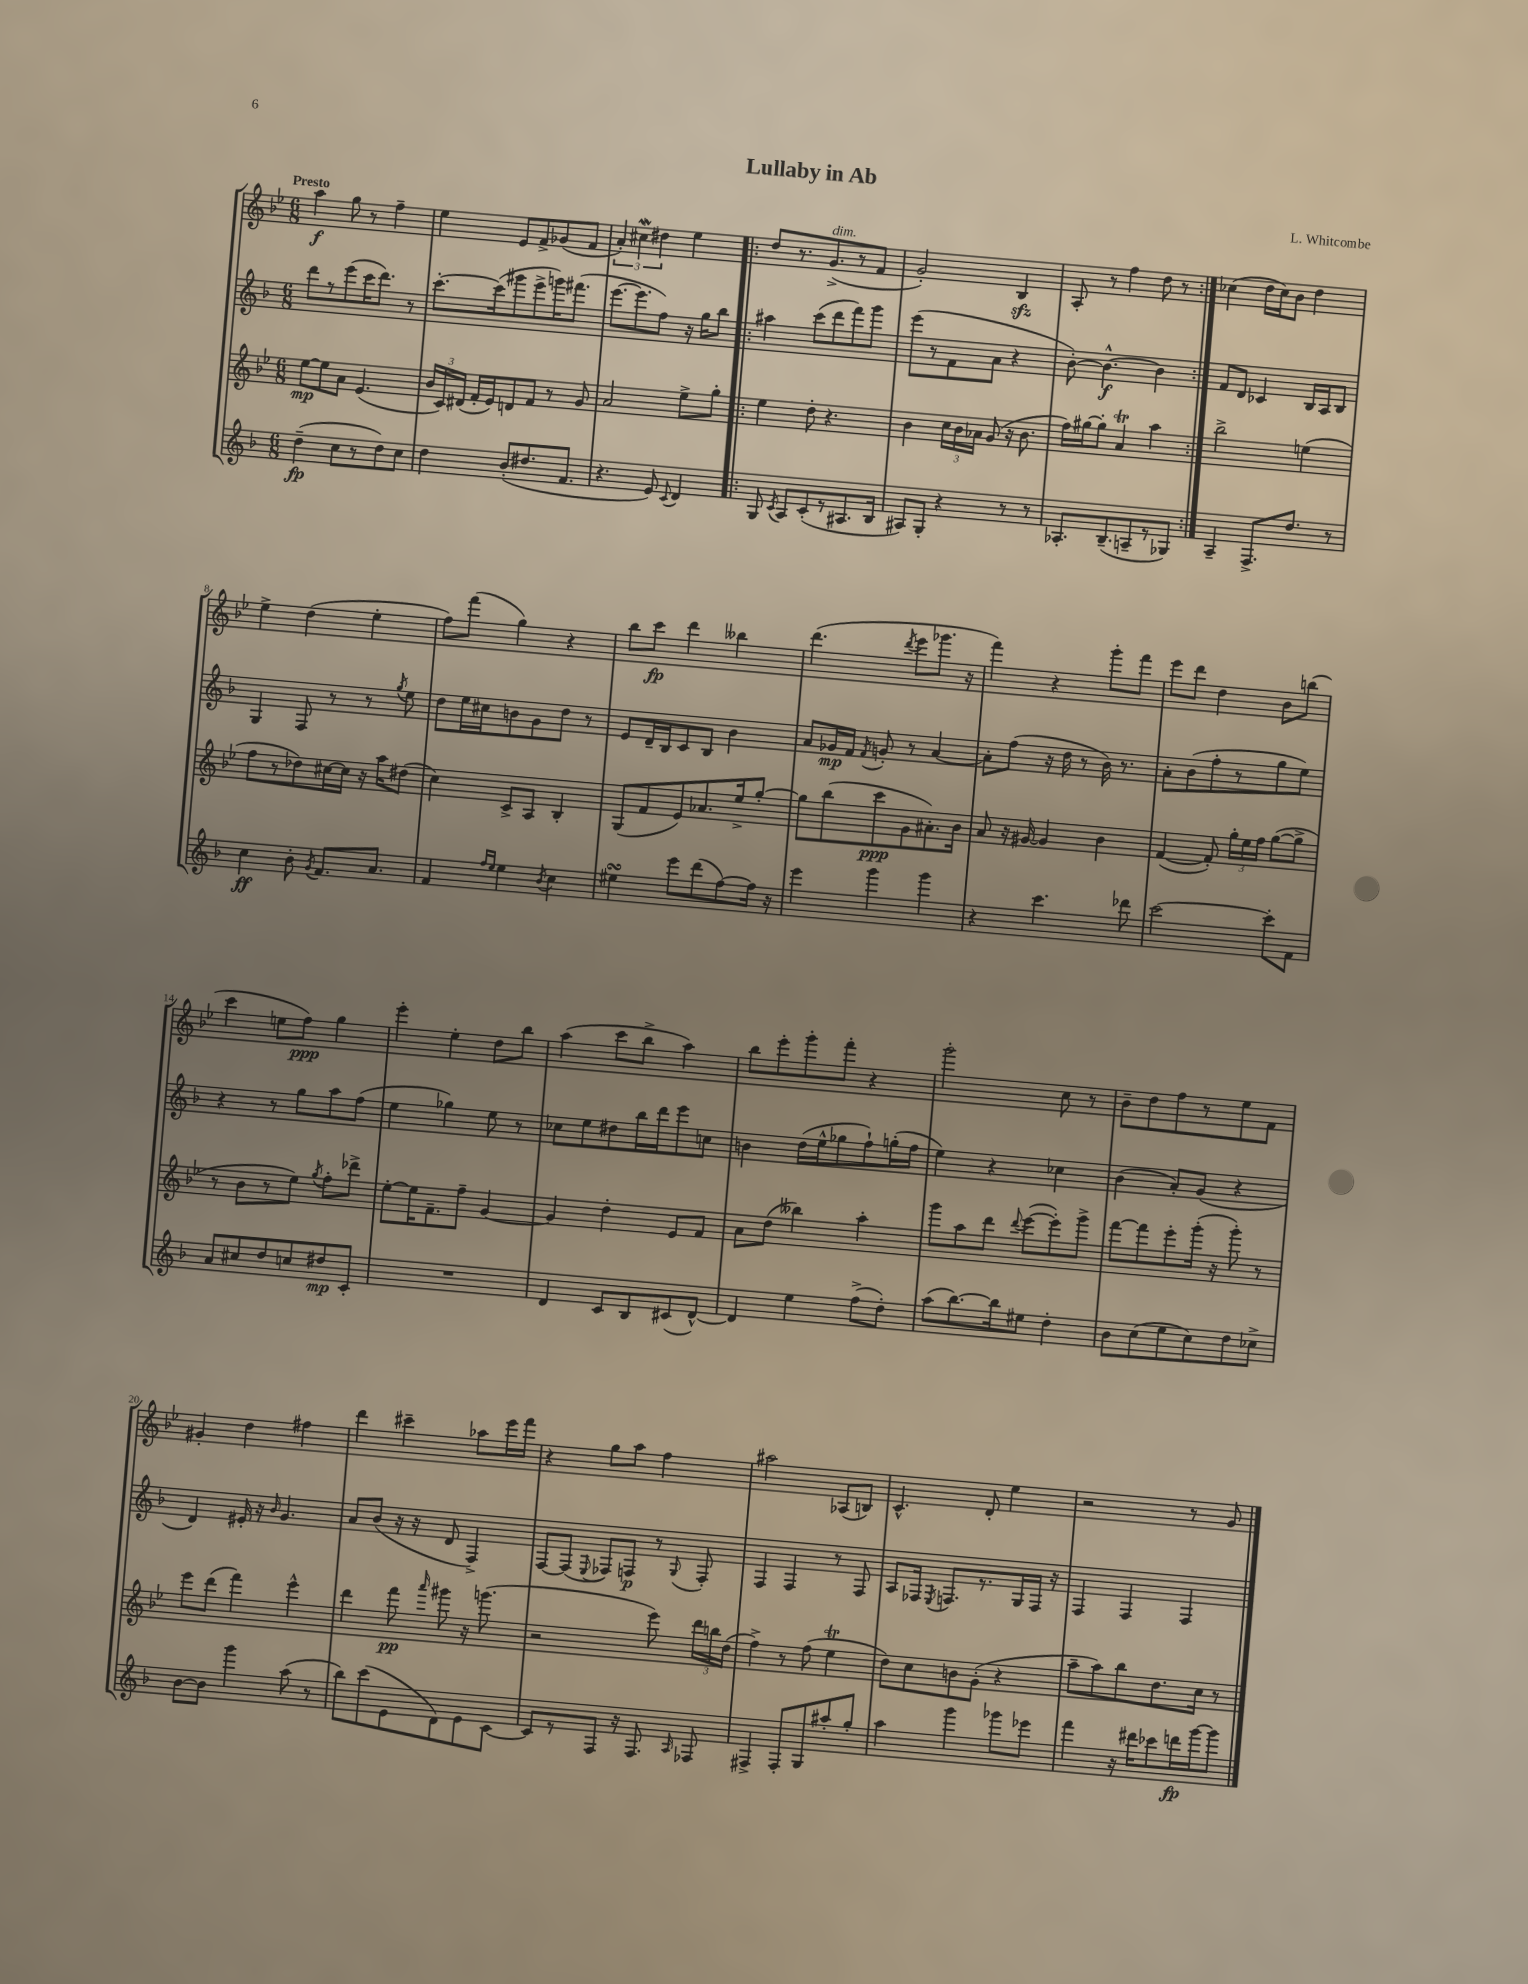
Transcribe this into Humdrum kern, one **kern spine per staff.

**kern	**dynam	**kern	**dynam	**kern	**dynam	**kern	**dynam
*part4	*part4	*part3	*part3	*part2	*part2	*part1	*part1
*staff4	*staff4	*staff3	*staff3	*staff2	*staff2	*staff1	*staff1
*clefG2	*	*clefG2	*	*clefG2	*	*clefG2	*
*k[b-]	*	*k[b-e-]	*	*k[b-]	*	*k[b-e-]	*
*M6/8	*	*M6/8	*	*M6/8	*	*M6/8	*
=1	=1	=1	=1	=1	=1	=1	=1
!	!	!	!	!	!	!LO:TX:a:B:t=Presto	!
(4dd~\	fp	[8ee-\L	mp	8ddd\L	.	4aa\	f
.	.	8ee-\]	.	8r	.	.	.
8cc\L	.	8a\J	.	(8eee\	.	8gg\	.
8r	.	(4.e-/	.	16ccc\K	.	8r	.
.	.	.	.	8.ddd\J)	.	.	.
8dd\)	.	.	.	.	.	4ff~\	.
8cc\J	.	.	.	8r	.	.	.
=2	=2	=2	=2	=2	=2	=2	=2
4dd\	.	24b-/LL	.	[8.ccc'\L	.	4ee-\	.
.	.	24c/)	.	.	.	.	.
.	.	(24d#X/JJ	.	.	.	.	.
.	.	16f'/LL	.	.	.	.	.
.	.	16e-/J)	.	(16ccc\k]	.	.	.
(8b-'/L	.	8dn/	.	8ggg#X\	.	8e-/L	.
8.dd#X/	.	8f/J	.	8eee^\	.	8f^/	.
.	.	8r	.	16gggn\K)	.	(8g-X/	.
8.f/J	.	.	.	(8.fff#X\J	.	.	.
.	.	8g/	.	.	.	8f/J	.
=3	=3	=3	=3	=3	=3	=3	=3
4.r	.	2a/	.	[8.eee\L	.	6a'/)	.
.	.	.	.	.	.	6cc#XW\	.
.	.	.	.	8.eee\]	.	.	.
.	.	.	.	.	.	6dd#X\	.
8e/)	.	.	.	8ff\J)	.	.	.
8qqc/	.	.	.	.	.	.	.
4d/	.	8ee-^\L	.	16r	.	4ee-\	.
.	.	.	.	16gg\KL	.	.	.
.	.	8gg'\J	.	8bb-\J	.	.	.
=4!|:	=4!|:	=4!|:	=4!|:	=4!|:	=4!|:	=4!|:	=4!|:
8G/	.	4ee-\	.	4aa#X\	.	8dd/L	.
8qc/	.	.	.	.	.	.	.
8A/L	.	.	.	.	.	8.r	.
(8c'/	.	8dd'\	.	(8ccc\L	.	.	.
!	!	!	!	!	!	!LO:TX:a:i:t=dim.	!
.	.	.	.	.	.	(8.g^/	.
8r	.	4.r	.	8ddd\	.	.	.
8.A#X/	.	.	.	8fff\)	.	8r	.
.	.	.	.	8ggg\J	.	8f/J	.
16B-/Jk	.	.	.	.	.	.	.
=5	=5	=5	=5	=5	=5	=5	=5
8A#X/L)	.	4b-\	.	(8eee\L	.	2g'/)	.
8G'/J	.	.	.	8r	.	.	.
4r	.	24cc\LL	.	8f\	.	.	.
.	.	24b-\	.	.	.	.	.
.	.	24a-X\JJ	.	.	.	.	.
.	.	(8g/	.	8a\J	.	.	.
8r	.	16r	.	4r	.	4B-zz/	.
.	.	8.b-\	.	.	.	.	.
8r	.	.	.	.	.	.	.
=6	=6	=6	=6	=6	=6	=6	=6
8.A-X'/L	.	16ff\LL)	.	[8b-'\)	.	8A'/	.
.	.	[16gg#X\J	.	.	.	.	.
.	.	8gg#'\J]	.	4.b-^^\_	f	8r	.
(8.B-~/	.	.	.	.	.	.	.
.	.	4at/	.	.	.	4ff\	.
8An~/	.	.	.	.	.	.	.
8r	.	4aa\	.	4b-\]	.	8dd\	.
8G-X/J)	.	.	.	.	.	8r	.
=7:|!	=7:|!	=7:|!	=7:|!	=7:|!	=7:|!	=7:|!	=7:|!
4A~/	.	2bb-^\	.	8f/L	.	(4cc-X\	.
.	.	.	.	8d/J	.	.	.
8.F^/L	.	.	.	4c-X/	.	16dd\LL	.
.	.	.	.	.	.	16cc-\J)	.
.	.	.	.	.	.	8b-\J	.
8.dd/J	.	.	.	.	.	.	.
.	.	(4een\	.	16B-/LL	.	4dd\	.
.	.	.	.	16A/J	.	.	.
8r	.	.	.	8B-/J	.	.	.
!!LO:LB:g=z
=8	=8	=8	=8	=8	=8	=8	=8
4cc\	ff	8ff\L	.	4G/	.	4ee-^\	.
.	.	8r	.	.	.	.	.
8b-'\	.	8dd-X\)	.	8F/	.	(4dd\	.
8qg/	.	.	.	.	.	.	.
8.f/L	.	[16cc#X\L	.	8r	.	.	.
.	.	16cc#\JJ]	.	.	.	.	.
.	.	16r	.	8r	.	4ee-'\	.
8.a/J	.	16aa\KL	.	.	.	.	.
.	.	.	.	8qgg/	.	.	.
.	.	(8dd#X\J	.	8ee\	.	.	.
=9	=9	=9	=9	=9	=9	=9	=9
4f/	.	4cc\)	.	8dd\L	.	8ff\L)	.
.	.	.	.	16ee\L	.	(8fff\J	.
.	.	.	.	16cc#X\J	.	.	.
16qqff/LL	.	.	.	.	.	.	.
16qqee/JJ	.	.	.	.	.	.	.
4ee\	.	8c^/L	.	8bn\	.	4gg\)	.
.	.	8A/J	.	8g\	.	.	.
8qb-/	.	.	.	.	.	.	.
4cc\	.	4B-'/	.	8dd\J	.	4r	.
.	.	.	.	8r	.	.	.
=10	=10	=10	=10	=10	=10	=10	=10
4ee#XsSsS\	.	(8G/L	.	8e/L	.	8bb-\L	.
.	.	8f/	.	16d~/L	.	8ccc\J	fp
.	.	.	.	16B-/J	.	.	.
8eee\L	.	8e-/)	.	8c/	.	4ddd\	.
(8ddd\	.	8.a-X/	.	8B-/J	.	.	.
[8ff\)	.	.	.	4b-\	.	4bb--X\	.
.	.	16ee-^/k	.	.	.	.	.
16ff\Jk]	.	[8gg'/J	.	.	.	.	.
16r	.	.	.	.	.	.	.
=11	=11	=11	=11	=11	=11	=11	=11
4eee\	.	8gg\L]	.	8a/L	.	(4.ddd\	.
.	.	(8bb-\	.	16g-X/L	mp	.	.
.	.	.	.	16f/JJ	.	.	.
.	.	.	.	8qf/	.	.	.
4ggg\	.	8ccc\	ppp	8gn'/	.	.	.
.	.	.	.	.	.	8qddd/	.
.	.	8g\	.	8r	.	8eee-\L	.
4ggg\	.	8.a#X'\)	.	[4a/	.	8.ggg-X\J	.
.	.	16b-\Jk	.	.	.	16r	.
=12	=12	=12	=12	=12	=12	=12	=12
4r	.	8a/	.	8a'\L]	.	4fff\)	.
.	.	16r	.	(8ff\J	.	.	.
.	.	[16g#X/	.	.	.	.	.
4.ccc\	.	4g#/]	.	16r	.	4r	.
.	.	.	.	16dd\	.	.	.
.	.	.	.	8r	.	.	.
.	.	4b-\	.	16b-\)	.	8ggg'\L	.
.	.	.	.	8.r	.	.	.
8ddd-X\	.	.	.	.	.	8fff\J	.
=13	=13	=13	=13	=13	=13	=13	=13
[2ccc\	.	([4f/	.	8a'\L	.	8eee-\L	.
.	.	.	.	(8b-\	.	8ddd\J	.
.	.	8f'/])	.	8ff'\	.	4dd\	.
.	.	24gg'\LL	.	8r	.	.	.
.	.	24ee-\	.	.	.	.	.
.	.	24ff\JJ	.	.	.	.	.
8ccc'\L]	.	([8gg\L	.	8gg\	.	8b-\L	.
8f\J	.	8gg^\J]	.	8ee\J)	.	(8bbn\J	.
!!LO:LB:g=z
=14	=14	=14	=14	=14	=14	=14	=14
8a/L	.	8r	.	4r	.	4ccc\	.
8cc#X/	.	8b-\L	.	.	.	.	.
8dd/	.	8r	.	8r	.	8een\L	.
8ccn/	.	8ee-\J)	.	8gg\L	.	8ff\J)	ppp
.	.	8qgg/	.	.	.	.	.
8dd#X/	mp	8ff'\L	.	8aa\	.	4gg\	.
8c'/J	.	8ddd-X^\J	.	(8ff\J	.	.	.
=15	=15	=15	=15	=15	=15	=15	=15
2.r	.	[8ee-'\L	.	4ee\	.	4eee-'\	.
.	.	16ee-\K]	.	.	.	.	.
.	.	8.f~\	.	.	.	.	.
.	.	.	.	4gg-X\)	.	4ee-'\	.
.	.	8ff~\J	.	.	.	.	.
.	.	[4g/	.	8ee\	.	8dd\L	.
.	.	.	.	8r	.	8bb-\J	.
=16	=16	=16	=16	=16	=16	=16	=16
4d/	.	4g/]	.	8cc-X\L	.	(4aa\	.
.	.	.	.	8ee\	.	.	.
8c/L	.	4dd'\	.	8dd#X\	.	8ccc\L	.
8B-/	.	.	.	16bb-\L	.	8bb-^\J	.
.	.	.	.	16ddd\J	.	.	.
(8c#X/	.	8e-/L	.	8eee\	.	4aa\)	.
[8d^^/J)	.	8f/J	.	8ccn\J	.	.	.
=17	=17	=17	=17	=17	=17	=17	=17
4d/]	.	8a\L	.	4bn\	.	8bb-\L	.
.	.	(8dd\J	.	.	.	8eee-'\	.
4ee\	.	4bb--X\)	.	(16dd\LL	.	8ggg'\	.
.	.	.	.	16ee^^\J	.	.	.
.	.	.	.	8gg-X\	.	8fff'\J	.
(8ff^\L	.	4aa'\	.	8ff`\)	.	4r	.
8dd'\J)	.	.	.	(16ggn'\L	.	.	.
.	.	.	.	16ff\JJ	.	.	.
=18	=18	=18	=18	=18	=18	=18	=18
(8aa\L	.	8ggg\L	.	4ee\)	.	2ggg'\	.
[8.bb-\)	.	8aa\	.	.	.	.	.
.	.	8ddd\J	.	4r	.	.	.
16bb-\k]	.	.	.	.	.	.	.
.	.	8qqddd/	.	.	.	.	.
8ee#X\J	.	([8eee-\L	.	.	.	.	.
4dd'\	.	8eee-'\])	.	4cc-X\	.	8cc\	.
.	.	8ggg^\J	.	.	.	8r	.
=19	=19	=19	=19	=19	=19	=19	=19
8b-\L	.	[8fff\L	.	(4b-\	.	8b-~\L	.
(8cc\	.	8fff\]	.	.	.	8dd\	.
8ee\	.	8eee-'\	.	8a'/L)	.	8ff\	.
8cc\)	.	(16ggg'\Jk	.	(8g/J	.	8r	.
.	.	16r	.	.	.	.	.
8dd\	.	8ggg'\)	.	4r	.	8ee-\	.
8cc-X^\J	.	8r	.	.	.	8f\J	.
!!LO:LB:g=z
=20	=20	=20	=20	=20	=20	=20	=20
[8b-\L	.	8eee-\L	.	4d/)	.	4g#X'/	.
8b-\J]	.	(8ddd\J	.	.	.	.	.
4ggg\	.	4fff\)	.	16e#X'/	.	4dd\	.
.	.	.	.	16r	.	.	.
.	.	.	.	16qqb-/	.	.	.
.	.	.	.	4.g/	.	.	.
(8aa\	.	4eee-^^\	.	.	.	4ff#X\	.
8r	.	.	.	.	.	.	.
=21	=21	=21	=21	=21	=21	=21	=21
8bb-\L)	.	4ddd\	.	8a/L	.	4ddd\	.
(8ccc\	.	.	.	(8b-/J	.	.	.
8e\	.	8fff\	pp	16r	.	4ccc#X~\	.
.	.	.	.	16r	.	.	.
.	.	16qqaaa/	.	.	.	.	.
8d\)	.	8ggg#X\	.	8d/	.	.	.
8e\	.	16r	.	4F^/)	.	8aa-X\L	.
.	.	(8.gggn\	.	.	.	.	.
[8c\J	.	.	.	.	.	16eee-\L	.
.	.	.	.	.	.	16fff\JJ	.
=22	=22	=22	=22	=22	=22	=22	=22
8c/L]	.	2r	.	[8F/L	.	4r	.
8r	.	.	.	(8F/J]	.	.	.
.	.	.	.	8qqE/	.	.	.
8F/J	.	.	.	8F-X/L)	.	8gg\L	.
16r	.	.	.	8Fn/J	p	8aa\J	.
8.F/	.	.	.	.	.	.	.
.	.	8eee-\)	.	8r	.	4ff\	.
16qqA/	.	.	.	8qqG/	.	.	.
8F-X/	.	24ddd\LL	.	8F'/	.	.	.
.	.	24bbn\	.	.	.	.	.
.	.	(24dd\JJ	.	.	.	.	.
=23	=23	=23	=23	=23	=23	=23	=23
4F#X^/	.	4ff^\)	.	4F/	.	2aa#X\	.
8F#'/L	.	8r	.	4F/	.	.	.
8G/	.	(8ff\	.	.	.	.	.
8aa#X'/	.	4ee-T\	.	8r	.	(8A-X/L	.
8gg'/J	.	.	.	8F/	.	8Bn/J)	.
=24	=24	=24	=24	=24	=24	=24	=24
4aa\	.	8dd\L)	.	8A/L	.	4.c^^/	.
.	.	8cc\	.	16F-X/Jk	.	.	.
.	.	.	.	8qE/	.	.	.
.	.	.	.	8.Fn/L	.	.	.
4ggg\	.	8bn\	.	.	.	.	.
.	.	(8g'\J	.	8.r	.	8d'/	.
8ggg-X\L	.	4r	.	.	.	4ee-\	.
.	.	.	.	16G/L	.	.	.
8eee-X\J	.	.	.	16F/JJ	.	.	.
.	.	.	.	16r	.	.	.
=25	=25	=25	=25	=25	=25	=25	=25
4fff\	.	8aa~\L	.	4F/	.	2r	.
.	.	8aa\)	.	.	.	.	.
16r	.	8bb-\	.	4F/	.	.	.
16ddd#X\KL	.	.	.	.	.	.	.
8ccc-X\	.	8.dd\	.	.	.	.	.
16dddn\L	fp	.	.	4F/	.	8r	.
[16ggg\J	.	16cc\Jk	.	.	.	.	.
8ggg\J]	.	8r	.	.	.	8g/	.
==	==	==	==	==	==	==	==
*-	*-	*-	*-	*-	*-	*-	*-
